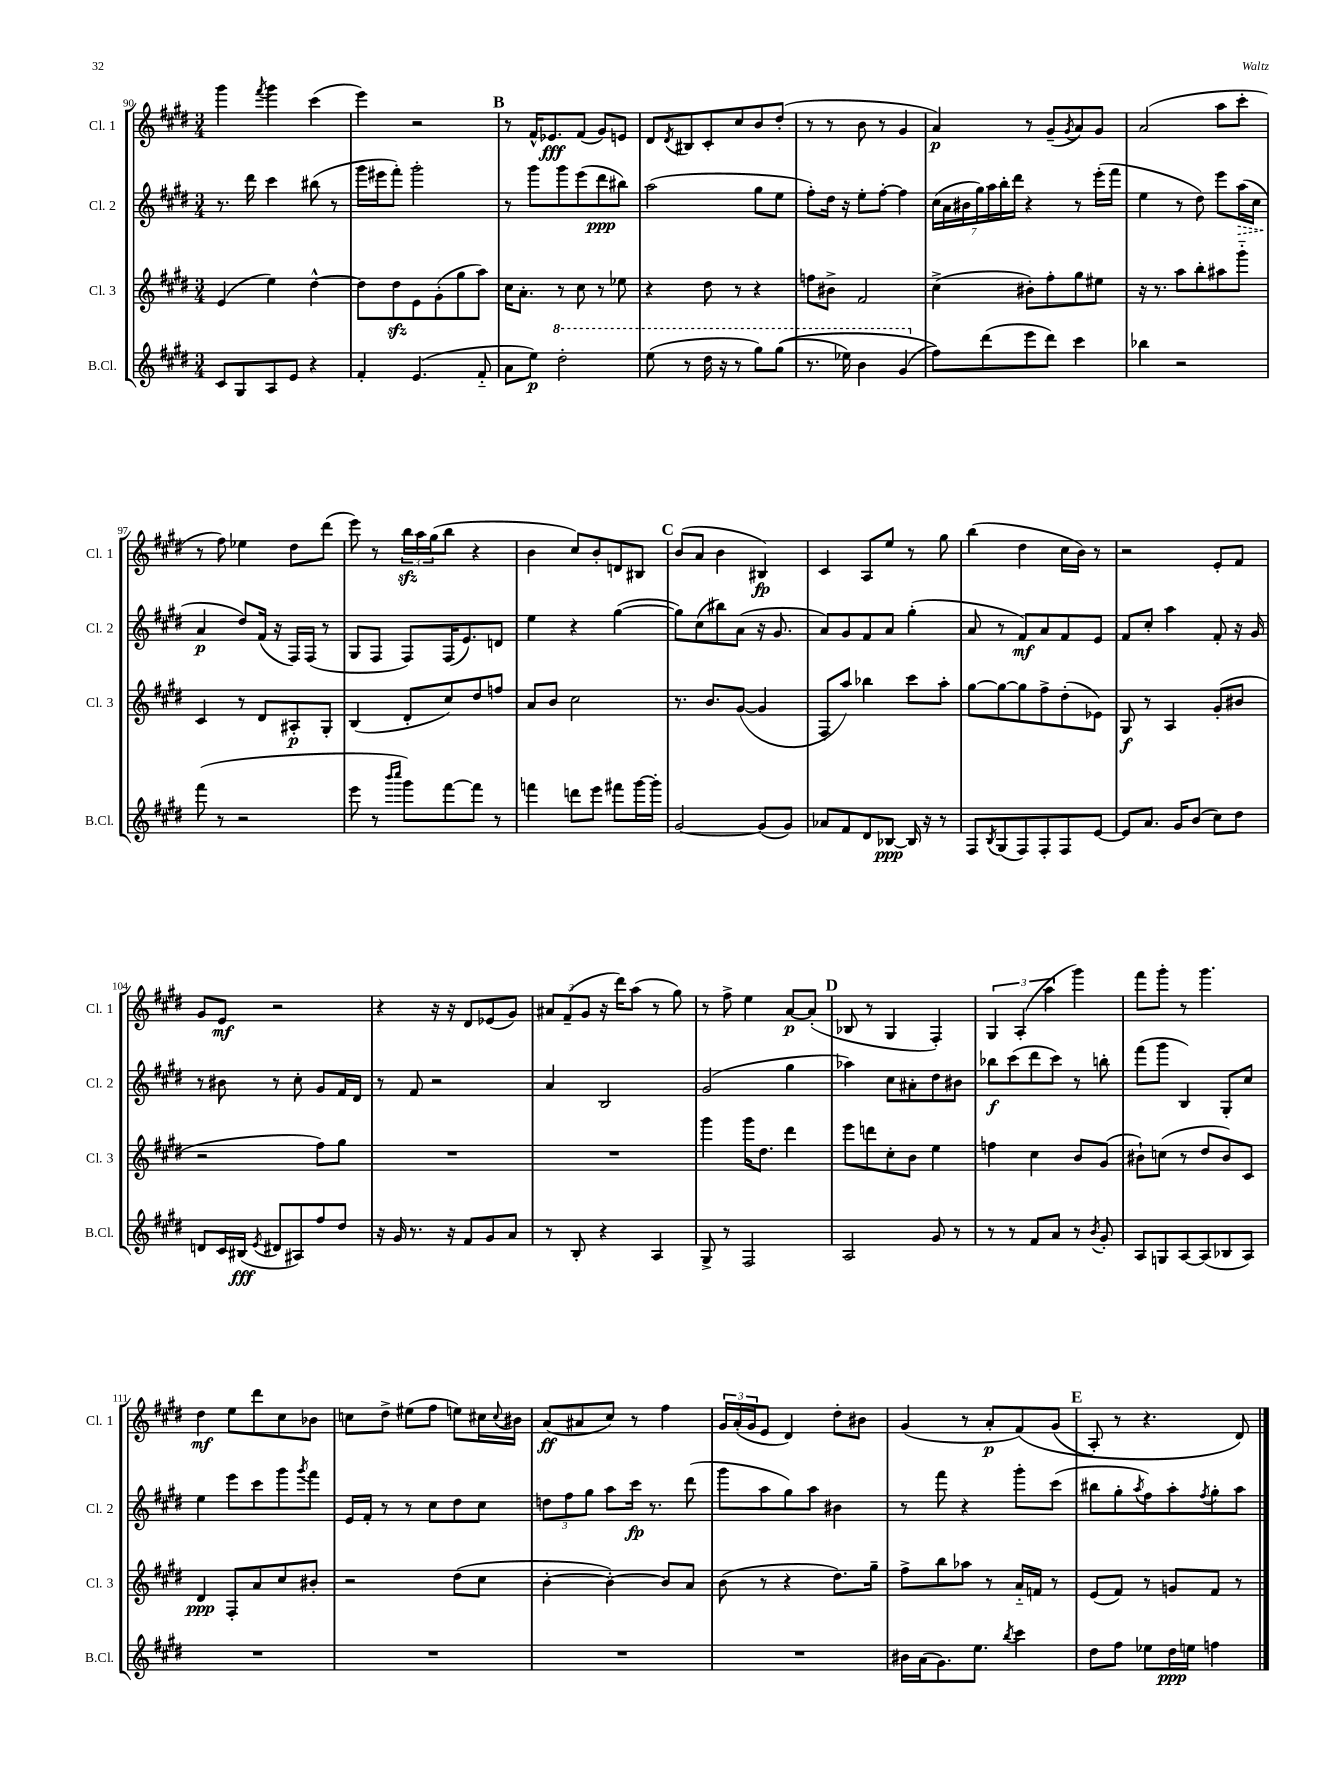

**kern	**dynam	**kern	**dynam	**kern	**dynam	**kern	**dynam
*part4	*part4	*part3	*part3	*part2	*part2	*part1	*part1
*staff4	*staff4	*staff3	*staff3	*staff2	*staff2	*staff1	*staff1
*I"B.Cl.	*	*I"Cl. 3	*	*I"Cl. 2	*	*I"Cl. 1	*
*I'B.Cl.	*	*I'Cl. 3	*	*I'Cl. 2	*	*I'Cl. 1	*
*clefG2	*	*clefG2	*	*clefG2	*	*clefG2	*
*k[f#c#g#d#]	*	*k[f#c#g#d#]	*	*k[f#c#g#d#]	*	*k[f#c#g#d#]	*
*M3/4	*	*M3/4	*	*M3/4	*	*M3/4	*
=90	=90	=90	=90	=90	=90	=90	=90
8c#/L	.	(4e/	.	8.r	.	4ggg#\	.
8G#/	.	.	.	.	.	.	.
.	.	.	.	16ddd#\	.	.	.
.	.	.	.	.	.	8qfff#/	.
8A/	.	4ee\)	.	4ccc#\	.	4ggg#\	.
8e/J	.	.	.	.	.	.	.
4r	.	[4dd#^^\	.	(8bb#X\	.	(4ccc#\	.
.	.	.	.	8r	.	.	.
=91	=91	=91	=91	=91	=91	=91	=91
4f#'/	.	8dd#\L]	.	16ggg#\LL	.	4eee\)	.
.	.	.	.	16eee#X\J	.	.	.
.	.	8dd#zz\	.	8fff#'\J)	.	.	.
(4.e/	.	8e\	.	2ggg#'\	.	2r	.
.	.	(8g#'\	.	.	.	.	.
.	.	8gg#\	.	.	.	.	.
8f#/	.	8aa\J)	.	.	.	.	.
!!LO:REH:place=s1:t=B
=92	=92	=92	=92	=92	=92	=92	=92
8a\L	.	16cc#\KL	.	8r	.	8r	.
.	.	8.a'\J	.	.	.	.	.
8ee\J)	p	.	.	8ggg#\L	.	16f#^^/KL	.
.	.	.	.	.	.	8.e-X/	fff
*8va	*	*	*	*	*	*	*
2ddd#'\	.	8r	.	8ggg#\	.	.	.
.	.	8cc#\	.	(8eee\	.	(8f#/J	.
.	.	8r	.	8ddd#\	ppp	8g#/L)	.
.	.	8ee-X\	.	8bb#X\J)	.	8en/J	.
=93	=93	=93	=93	=93	=93	=93	=93
(8eee\	.	4r	.	(2aa\	.	8d#/L	.
.	.	.	.	.	.	8qd#/	.
8r	.	.	.	.	.	8B#X/	.
16ddd#\	.	8dd#\	.	.	.	8c#'/	.
16r	.	.	.	.	.	.	.
8r	.	8r	.	.	.	8cc#/	.
8ggg#\L)	.	4r	.	8gg#\L	.	8b/	.
((8ggg#\J	.	.	.	8ee\J	.	(8dd#'/J	.
=94	=94	=94	=94	=94	=94	=94	=94
8.r	.	8ffn\L	.	8ff#'\L)	.	8r	.
.	.	8b#X^\J	.	16dd#\Jk	.	8r	.
16eee-X\)	.	.	.	16r	.	.	.
4bb\	.	2f#/	.	8ee'\L	.	8b\	.
.	.	.	.	[8ff#'\J	.	8r	.
(4gg#/	.	.	.	4ff#\]	.	4g#/	.
=95	=95	=95	=95	=95	=95	=95	=95
*X8va	*	*	*	*	*	*	*
8ff#\L))	.	(4cc#^\	.	(28cc#\LL	.	4a/)	p
.	.	.	.	28a\	.	.	.
.	.	.	.	28b#X\	.	.	.
.	.	.	.	28gg#\)	.	.	.
(8ddd#\	.	.	.	.	.	.	.
.	.	.	.	28aa\	.	.	.
.	.	.	.	28bb'\	.	.	.
.	.	.	.	28ddd#\JJ	.	.	.
8eee\	.	8b#X'\L)	.	4r	.	8r	.
8ddd#\J)	.	8ff#'\	.	.	.	(8g#~/L	.
.	.	.	.	.	.	8qg#/	.
4ccc#\	.	8gg#\	.	8r	.	8a/)	.
.	.	8ee#X\J	.	(16eee'\LL	.	8g#/J	.
.	.	.	.	16fff#\JJ	.	.	.
=96	=96	=96	=96	=96	=96	=96	=96
4bb-X\	.	16r	.	4ee\	.	(2a/	.
.	.	8.r	.	.	.	.	.
2r	.	8aa\L	.	8r	.	.	.
.	.	8bb'\	.	8dd#\)	.	.	.
.	.	8aa#X\	.	8eee\L	.	8aa\L	.
!	!	!	!	!	!LO:HP:b	!	!
.	.	8ggg#\J	.	(16aa\L	>	8ccc#'\J	.
.	.	.	.	16cc#\JJ	.	.	.
!!LO:LB:g=z
=97	=97	=97	=97	=97	=97	=97	=97
(8fff#\	.	4c#/	.	4a/	p	8r	.
8r	.	.	.	.	.	8ff#\)	.
2r	.	8r	.	8dd#/L)	]	4ee-X\	.
.	.	8d#/L	.	(16f#/Jk	.	.	.
.	.	.	.	16r	.	.	.
.	.	8A#X'/	p	16F#/LL)	.	8dd#\L	.
.	.	.	.	(16F#/JJ	.	.	.
.	.	8G#'/J	.	8r	.	(8ddd#\J	.
=98	=98	=98	=98	=98	=98	=98	=98
8eee\	.	(4B/	.	8G#/L	.	8eee\)	.
8r	.	.	.	8F#/J	.	8r	.
16qqbbb/LL	.	.	.	.	.	.	.
16qqcccc#/JJ	.	.	.	.	.	.	.
8ggg#\L)	.	8d#'/L	.	8F#/L)	.	24bbzz\LL	.
.	.	.	.	.	.	24aa\	.
.	.	.	.	.	.	(24gg#\J	.
[8fff#\	.	8cc#/)	.	(16F#/K	.	8bb\J	.
.	.	.	.	8.e/)	.	.	.
8fff#\J]	.	8dd#/	.	.	.	4r	.
8r	.	8ffn/J	.	8dn/J	.	.	.
=99	=99	=99	=99	=99	=99	=99	=99
4fffn\	.	8a/L	.	4ee\	.	4b\	.
.	.	8b/J	.	.	.	.	.
8dddn\L	.	2cc#\	.	4r	.	8cc#/L)	.
8eee\J	.	.	.	.	.	8b'/	.
8fff#X\L	.	.	.	([4gg#\	.	8dn/	.
[16ggg#\L	.	.	.	.	.	8B#X/J	.
16ggg#'\JJ]	.	.	.	.	.	.	.
!!LO:REH:place=s1:t=C
=100	=100	=100	=100	=100	=100	=100	=100
[2g#/	.	8.r	.	8gg#\L])	.	(8b/L	.
.	.	.	.	(8cc#\	.	8a/J	.
.	.	8.b/L	.	.	.	.	.
.	.	.	.	8bb#X\)	.	4b\	.
.	.	([8g#/J	.	(8a\J	.	.	.
(8g#/L]	.	4g#/]	.	16r	.	4B#X/)	fp
.	.	.	.	8.g#/	.	.	.
8g#/J)	.	.	.	.	.	.	.
=101	=101	=101	=101	=101	=101	=101	=101
8a-X/L	.	8F#'/L	.	8a/L)	.	4c#/	.
8f#/	.	8aa/J)	.	8g#/	.	.	.
8d#/	.	4bb-X\	.	8f#/	.	8A/L	.
[8B-X/J	ppp	.	.	8a/J	.	8ee/J	.
16B-/]	.	8ccc#\L	.	(4gg#'\	.	8r	.
16r	.	.	.	.	.	.	.
8r	.	8aa'\J	.	.	.	8gg#\	.
=102	=102	=102	=102	=102	=102	=102	=102
8F#/L	.	[8gg#\L	.	8a/	.	(4bb\	.
8qB/	.	.	.	.	.	.	.
(8G#/	.	8gg#\_	.	8r	.	.	.
8F#/)	.	8gg#\]	.	8f#/L)	mf	4dd#\	.
8F#'/	.	8ff#^\	.	8a/	.	.	.
8F#/	.	(8dd#'\	.	8f#/	.	16cc#\LL	.
.	.	.	.	.	.	16b\JJ)	.
[8e/J	.	8e-X\J)	.	8e/J	.	8r	.
=103	=103	=103	=103	=103	=103	=103	=103
8e/L]	.	8G#/	f	8f#/L	.	2r	.
8.a/J	.	8r	.	8cc#'/J	.	.	.
.	.	4A/	.	4aa\	.	.	.
16g#/KL	.	.	.	.	.	.	.
(8b/J	.	.	.	.	.	.	.
8cc#\L)	.	(8g#'/L	.	8f#'/	.	8e'/L	.
8dd#\J	.	8b#X/J	.	16r	.	8f#/J	.
.	.	.	.	16g#/	.	.	.
!!LO:LB:g=z
=104	=104	=104	=104	=104	=104	=104	=104
8dn/L	.	2r	.	8r	.	8g#/L	.
16c#/L	.	.	.	8b#X\	.	8e/J	mf
(16B#X/JJ	fff	.	.	.	.	.	.
8qe/	.	.	.	.	.	.	.
8d#X/L	.	.	.	8r	.	2r	.
8A#X/)	.	.	.	8cc#'\	.	.	.
8ff#/	.	8ff#\L)	.	8g#/L	.	.	.
8dd#/J	.	8gg#\J	.	16f#/L	.	.	.
.	.	.	.	16d#/JJ	.	.	.
=105	=105	=105	=105	=105	=105	=105	=105
16r	.	2.r	.	8r	.	4r	.
16g#/	.	.	.	.	.	.	.
8.r	.	.	.	8f#/	.	.	.
.	.	.	.	2r	.	16r	.
16r	.	.	.	.	.	16r	.
8f#/L	.	.	.	.	.	8d#/L	.
8g#/	.	.	.	.	.	(8e-X/	.
8a/J	.	.	.	.	.	8g#/J)	.
=106	=106	=106	=106	=106	=106	=106	=106
8r	.	2.r	.	4a/	.	12a#X/L	.
.	.	.	.	.	.	(12f#~/	.
8B'/	.	.	.	.	.	.	.
.	.	.	.	.	.	12g#/J	.
4r	.	.	.	2B/	.	16r	.
.	.	.	.	.	.	16ddd#\KL)	.
.	.	.	.	.	.	(8aa\J	.
4A/	.	.	.	.	.	8r	.
.	.	.	.	.	.	8gg#\)	.
=107	=107	=107	=107	=107	=107	=107	=107
8G#^/	.	4ggg#\	.	(2g#/	.	8r	.
8r	.	.	.	.	.	8ff#^\	.
2F#/	.	16ggg#\KL	.	.	.	4ee\	.
.	.	8.dd#\J	.	.	.	.	.
.	.	4ddd#\	.	4gg#\	.	[8a/L	p
.	.	.	.	.	.	(8a'/J]	.
!!LO:REH:place=s1:t=D
=108	=108	=108	=108	=108	=108	=108	=108
2A/	.	8eee\L	.	4aa-X\)	.	8B-X/	.
.	.	8dddn\	.	.	.	8r	.
.	.	8cc#'\	.	8cc#\L	.	4G#/	.
.	.	8b\J	.	8a#X'\	.	.	.
8g#/	.	4ee\	.	8dd#\	.	4F#'/)	.
8r	.	.	.	8b#X\J	.	.	.
=109	=109	=109	=109	=109	=109	=109	=109
8r	.	4ffn\	.	8bb-X\L	f	6G#/	.
8r	.	.	.	(8ccc#\	.	.	.
.	.	.	.	.	.	(6A'/	.
8f#/L	.	4cc#\	.	8ddd#\	.	.	.
.	.	.	.	.	.	6aa\	.
8a/J	.	.	.	8ccc#\J)	.	.	.
8r	.	8b/L	.	8r	.	4ggg#\)	.
8qb/	.	.	.	.	.	.	.
8g#'/	.	(8g#/J	.	8bbn'\	.	.	.
=110	=110	=110	=110	=110	=110	=110	=110
8A/L	.	8b#X`\L)	.	(8fff#\L	.	8fff#\L	.
8Gn/	.	(8ccn\J	.	8ggg#\J	.	8ggg#'\J	.
[8A/	.	8r	.	4B/)	.	8r	.
(8A/]	.	8dd#/L	.	.	.	4.ggg#\	.
8B-X/	.	8b#/)	.	8G#'/L	.	.	.
8A/J)	.	8c#/J	.	8cc#/J	.	.	.
!!LO:LB:g=z
=111	=111	=111	=111	=111	=111	=111	=111
2.r	.	4d#/	ppp	4ee\	.	4dd#\	mf
.	.	8F#'/L	.	8eee\L	.	8ee\L	.
.	.	8a/	.	8ccc#\	.	8ddd#\	.
.	.	8cc#/	.	8ggg#\	.	8cc#\	.
.	.	.	.	8qggg#/	.	.	.
.	.	8b#X'/J	.	8fff#\J	.	8b-X\J	.
=112	=112	=112	=112	=112	=112	=112	=112
2.r	.	2r	.	16e/LL	.	8ccn\L	.
.	.	.	.	16f#'/JJ	.	.	.
.	.	.	.	8r	.	8dd#^\J	.
.	.	.	.	8r	.	(8ee#X\L	.
.	.	.	.	8cc#\L	.	8ff#\J	.
.	.	(8dd#\L	.	8dd#\	.	8een\L)	.
.	.	8cc#\J	.	8cc#\J	.	16cc#X\L	.
.	.	.	.	.	.	8qqcc#/	.
.	.	.	.	.	.	16b#X\JJ	.
=113	=113	=113	=113	=113	=113	=113	=113
2.r	.	[4b'\	.	12ddn\L	.	(8a/L	ff
.	.	.	.	12ff#\	.	.	.
.	.	.	.	.	.	8a#X/	.
.	.	.	.	12gg#\J	.	.	.
.	.	4b'\_)	.	8aa\L	.	8cc#/J)	.
.	.	.	.	16ccc#\Jk	fp	8r	.
.	.	.	.	8.r	.	.	.
.	.	8b/L]	.	.	.	4ff#\	.
.	.	8a/J	.	(8ddd#\	.	.	.
=114	=114	=114	=114	=114	=114	=114	=114
2.r	.	(8b\	.	8ggg#\L	.	24g#/LL	.
.	.	.	.	.	.	(24a'/	.
.	.	.	.	.	.	24g#/J	.
.	.	8r	.	8aa\	.	8e/J	.
.	.	4r	.	8gg#\)	.	4d#/)	.
.	.	.	.	8aa\J	.	.	.
.	.	8.dd#\L)	.	4b#X\	.	8dd#'\L	.
.	.	.	.	.	.	8b#X\J	.
.	.	16gg#~\Jk	.	.	.	.	.
=115	=115	=115	=115	=115	=115	=115	=115
16b#X\LL	.	8ff#^\L	.	8r	.	(4g#/	.
(16a\J	.	.	.	.	.	.	.
8.g#\)	.	8bb\	.	8fff#\	.	.	.
.	.	8aa-X\J	.	4r	.	8r	.
8.ee\J	.	.	.	.	.	.	.
.	.	8r	.	.	.	8a'/L	p
8qbb/	.	.	.	.	.	.	.
4ccc#\	.	16a/LL	.	8ggg#'\L	.	(8f#/)	.
.	.	16fn/JJ	.	.	.	.	.
.	.	8r	.	(8ccc#\J	.	(8g#/J	.
!!LO:REH:place=s1:t=E
=116	=116	=116	=116	=116	=116	=116	=116
8dd#\L	.	(8e/L	.	8bb#X\L	.	8A'/)	.
8ff#\J	.	8f#/J)	.	8gg#'\	.	8r	.
.	.	.	.	8qaa/	.	.	.
8ee-X\L	.	8r	.	8ff#\)	.	4.r	.
16dd#\L	ppp	8gn/L	.	8aa'\	.	.	.
16een\JJ	.	.	.	.	.	.	.
.	.	.	.	8qff#/	.	.	.
4ffn\	.	8f#/J	.	8gg#'\	.	.	.
.	.	8r	.	8aa\J	.	8d#/)	.
==	==	==	==	==	==	==	==
*-	*-	*-	*-	*-	*-	*-	*-
